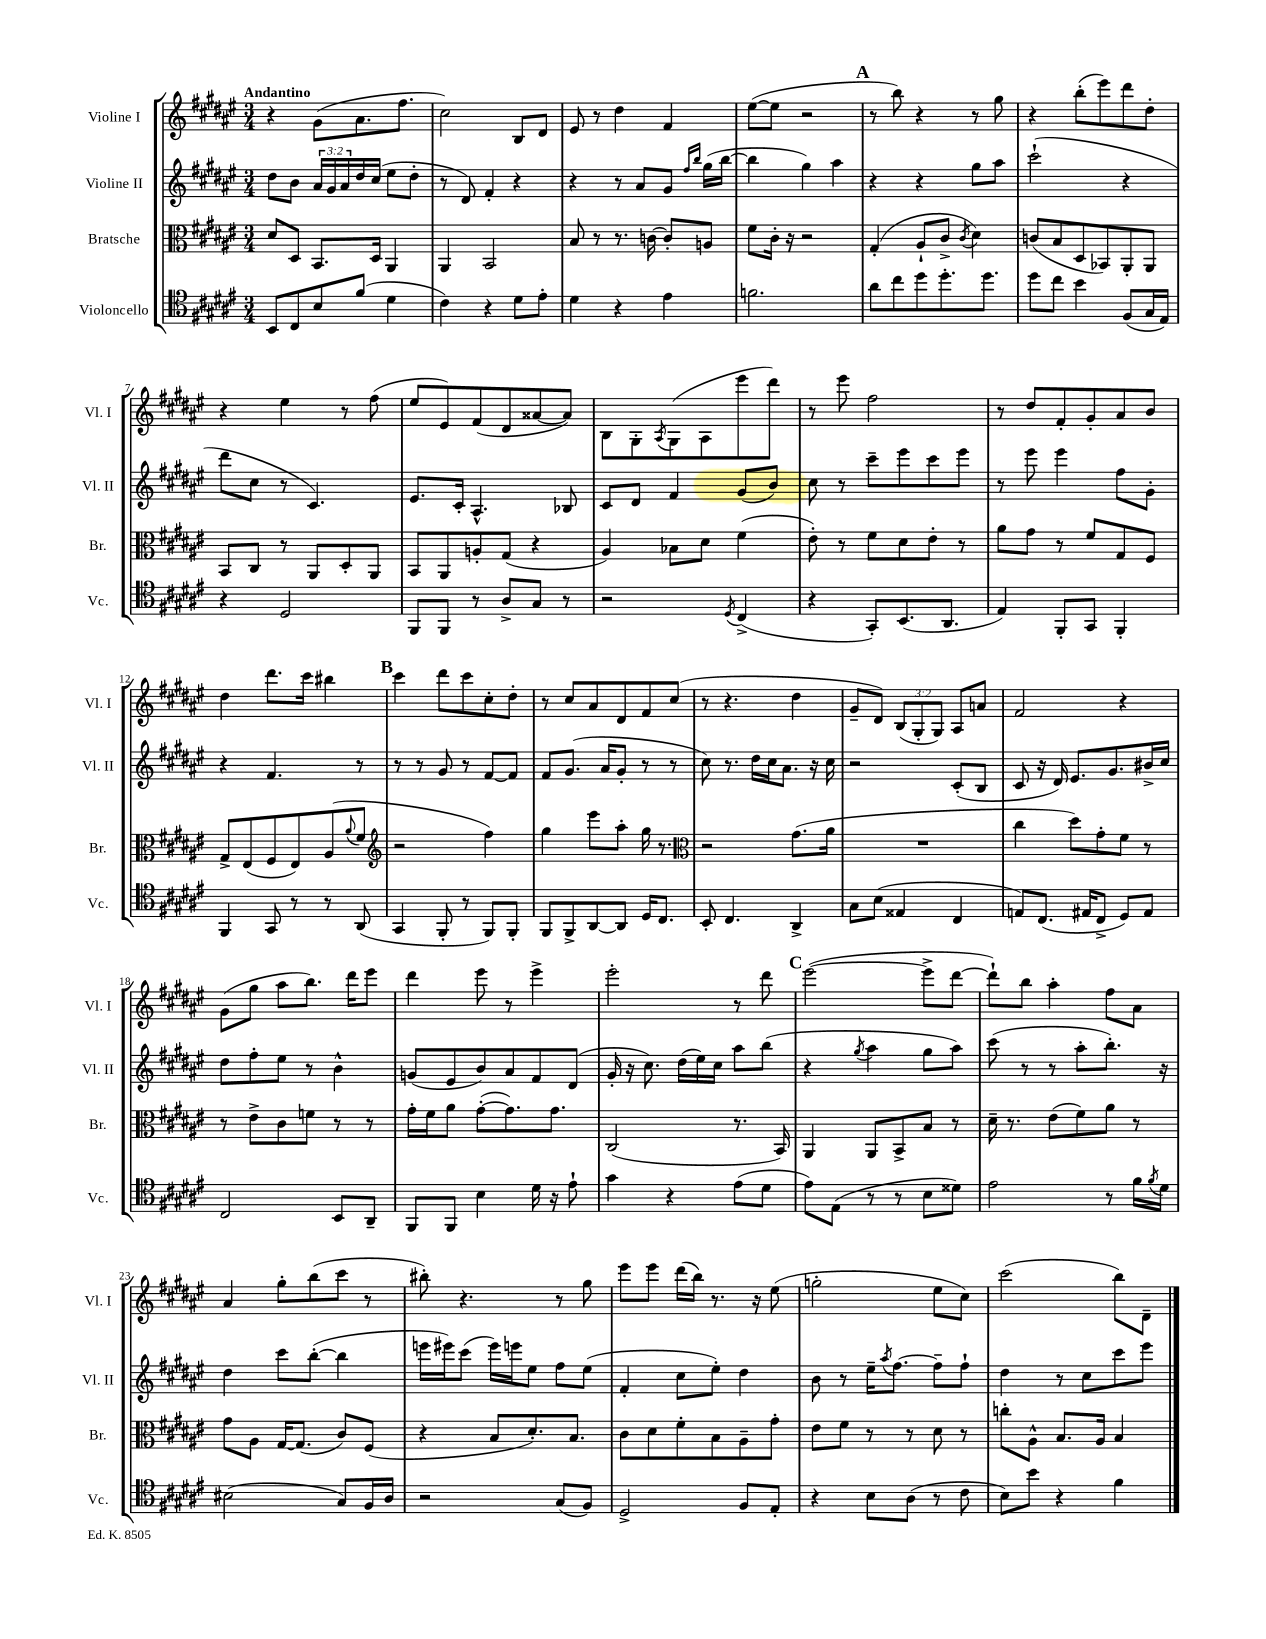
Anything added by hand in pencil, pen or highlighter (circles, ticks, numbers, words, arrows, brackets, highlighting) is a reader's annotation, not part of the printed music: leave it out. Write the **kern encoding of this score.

**kern	**kern	**kern	**kern
*staff4	*staff3	*staff2	*staff1
*clefC4	*clefC3	*clefG2	*clefG2
*k[f#c#g#d#a#e#]	*k[f#c#g#d#a#e#]	*k[f#c#g#d#a#e#]	*k[f#c#g#d#a#e#]
*M3/4	*M3/4	*M3/4	*M3/4
8BB	8d#	8dd#	4r
8C#	8D#	8b	.
8B	8.BB	24a#	(8g#
.	.	24g#	.
.	.	24a#	.
(8f#	.	16dd#	8.a#
.	16D#	(16cc#	.
4d#	4AA#	8ee#	.
.	.	.	8.ff#
.	.	8dd#'	.
=	=	=	=
4c#)	4AA#	8r	2cc#)
.	.	8d#)	.
4r	2BB	4f#'	.
8d#	.	4r	8B
8e#'	.	.	8d#
=	=	=	=
4d#	8B	4r	8e#
.	8r	.	8r
4r	8.r	8r	4dd#
.	.	8a#	.
.	[16c	.	.
4e#	8c']	8g#	4f#
.	.	16qqff#	.
.	.	16qqbb	.
.	8A	(16gg#	.
.	.	[16bb	.
=	=	=	=
2.f	8f#	4bb]	([8ee#
.	16c#'	.	8ee#]
.	16r	.	.
.	2r	4gg#)	2r
.	.	4aa#	.
=	=	=	=
8a#	(4G#'	4r	8r
8cc#	.	.	8bb)
8dd#	8A#`	4r	4r
8.dd#'	8c#^	.	.
.	8qc#	.	.
.	4d#)	8gg#	8r
8.dd#	.	.	.
.	.	8aa#	8gg#
=	=	=	=
8dd#	(8c	(2ccc#`	4r
8cc#	8B	.	.
4b	8D#	.	(8bb'
.	8BB-)	.	8eee#)
(8F#	8AA#'	4r	8ddd#
16G#	8AA#	.	8dd#'
16E#)	.	.	.
=	=	=	=
4r	8BB	8ddd#	4r
.	8C#	8cc#	.
2D#	8r	8r	4ee#
.	8AA#	4.c#)	.
.	8D#'	.	8r
.	8AA#	.	(8ff#
=	=	=	=
8FF#	8BB	8.e#	8ee#
8FF#	8AA#	.	8e#)
.	.	16c#'	.
8r	8A'	4.A#^^	(8f#
8A#^	(8G#	.	8d#
8G#	4r	.	[8a##
8r	.	8B-	8a##])
=	=	=	=
2r	4A#)	8c#	8B
.	.	8d#	8G#'
.	.	.	8qA#
.	8B-	4f#	(8G#
.	8d#	.	8A#
8qD#	.	.	.
(4C#^	(4f#	(8g#	8eee#
.	.	8b)	8ddd#)
=	=	=	=
4r	8e#')	8cc#	8r
.	8r	8r	8eee#
8GG#')	8f#	8ccc#~	2ff#
(8.BB	8d#	8eee#	.
.	8e#'	8ccc#	.
8.AA#	.	.	.
.	8r	8eee#	.
=	=	=	=
4E#)	8a#	8r	8r
.	8g#	8eee#	8dd#
8FF#'	8r	4eee#	8f#'
8GG#	8f#	.	8g#'
4FF#'	8G#	8ff#	8a#
.	8F#	8g#'	8b
=	=	=	=
4FF#	8G#^	4r	4dd#
.	(8E#	.	.
8GG#	8F#	4.f#	8.ddd#
8r	8E#)	.	.
.	.	.	16ccc#
8r	(8A#	.	4bb#
.	8qqa#	.	.
(8AA#	8f#	8r	.
=	=	=	=
*	*clefG2	*	*
4GG#	2r	8r	4ccc#
.	.	8r	.
8FF#'	.	8g#	8ddd#
8r	.	8r	8ccc#
8FF#)	4ff#)	[8f#	8cc#'
8FF#'	.	8f#]	8dd#'
=	=	=	=
8FF#	4gg#	8f#	8r
8FF#^	.	(8.g#	8cc#
[8AA#	8eee#	.	8a#
.	.	16a#	.
8AA#]	8aa#'	8g#'	8d#
16D#	16gg#	8r	8f#
8.C#	8.r	.	.
.	.	8r	(8cc#
=	=	=	=
*	*clefC3	*	*
8BB'	2r	8cc#)	8r
4.C#	.	8.r	4.r
.	.	16dd#	.
.	.	16cc#	.
.	.	8.a#	.
4AA#^	(8.g#	.	4dd#
.	.	16r	.
.	16a#	16cc#	.
=	=	=	=
8G#	2.r	2r	8g#~
(8B	.	.	8d#)
4E##	.	.	(12B
.	.	.	12G#'
.	.	.	12G#)
4C#	.	(8c#'	8A#
.	.	8B	8a
=	=	=	=
8E)	4cc#	8c#	2f#
(8.C#	.	16r	.
.	.	16d#)	.
.	8dd#)	8.e#	.
16E#	.	.	.
8C#^	8g#'	.	.
.	.	8.g#	.
8D#)	8f#	.	4r
8E#	8r	16b#^	.
.	.	16cc#	.
=	=	=	=
2C#	8r	8dd#	(8g#
.	8e#^	8ff#'	8gg#
.	8c#	8ee#	8aa#
.	8f	8r	8.bb)
8BB	8r	4b^^	.
.	.	.	16ddd#
8AA#~	8r	.	8eee#
=	=	=	=
8FF#	16g#'	(8g	4ddd#
.	16f#	.	.
8FF#	8a#	8e#	.
4B	([8g#'	8b)	8eee#
.	8.g#])	8a#	8r
16d#	.	8f#	4eee#^
16r	8.g#	.	.
8e#`	.	(8d#	.
=	=	=	=
4g#	(2C#	16g#'	2eee#'
.	.	16r	.
.	.	8.cc#)	.
4r	.	.	.
.	.	(16dd#	.
.	.	16ee#)	.
.	.	16cc#	.
(8e#	8.r	8aa#	8r
8d#	.	(8bb	8ddd#
.	16BB)	.	.
=	=	=	=
8e#)	4AA#	4r	([2eee#
(8E#	.	.	.
.	.	8qgg#	.
8r	8AA#	4aa#	.
8r	8BB^	.	.
8B	8B	8gg#	8eee#^]
8d##)	8r	8aa#)	[8ddd#
=	=	=	=
2e#	16d#~	(8ccc#	8ddd#`])
.	8.r	.	.
.	.	8r	8bb
.	(8e#	8r	4aa#'
.	8f#)	8aa#'	.
8r	8a#	8.bb')	8ff#
16f#	8r	.	8a#
8qf#	.	.	.
16d#	.	16r	.
=	=	=	=
(2B#	8g#	4dd#	4a#
.	8A#	.	.
.	[16G#	8ccc#	8gg#'
.	(8.G#]	.	.
.	.	([8bb'	(8bb
8G#)	8c#)	4bb]	8ccc#
16F#	(8F#	.	8r
16A#	.	.	.
=	=	=	=
2r	4r	16eee	8bb#')
.	.	16eee#)	.
.	.	(8ccc#	4.r
.	8B	16eee#)	.
.	.	16eee	.
.	8.d#')	8ee#	.
(8G#	.	8ff#	8r
.	8.B	.	.
8F#)	.	(8ee#	8gg#
=	=	=	=
2D#^	8c#	4f#'	8eee#
.	8d#	.	8eee#
.	8f#'	8cc#	(16ddd#
.	.	.	16bb)
.	8B	8ee#')	8.r
8F#	8A#~	4dd#	.
.	.	.	16r
8E#'	8g#'	.	(8ee#
=	=	=	=
4r	8e#	8b	2gg'
.	8f#	8r	.
8B	8r	16ee#~	.
.	.	8qaa#	.
.	.	[8.ff#	.
(8A#	8r	.	.
8r	8d#	8ff#~]	8ee#
8c#	8r	8ff#`	8cc#)
=	=	=	=
8B)	8cc'	4dd#	(2ccc#
8b	8A#^^	.	.
4r	8.B	8r	.
.	.	8cc#	.
.	16A#	.	.
4f#	4B	8ccc#	8bb)
.	.	8eee#	8d#~
==	==	==	==
*-	*-	*-	*-
